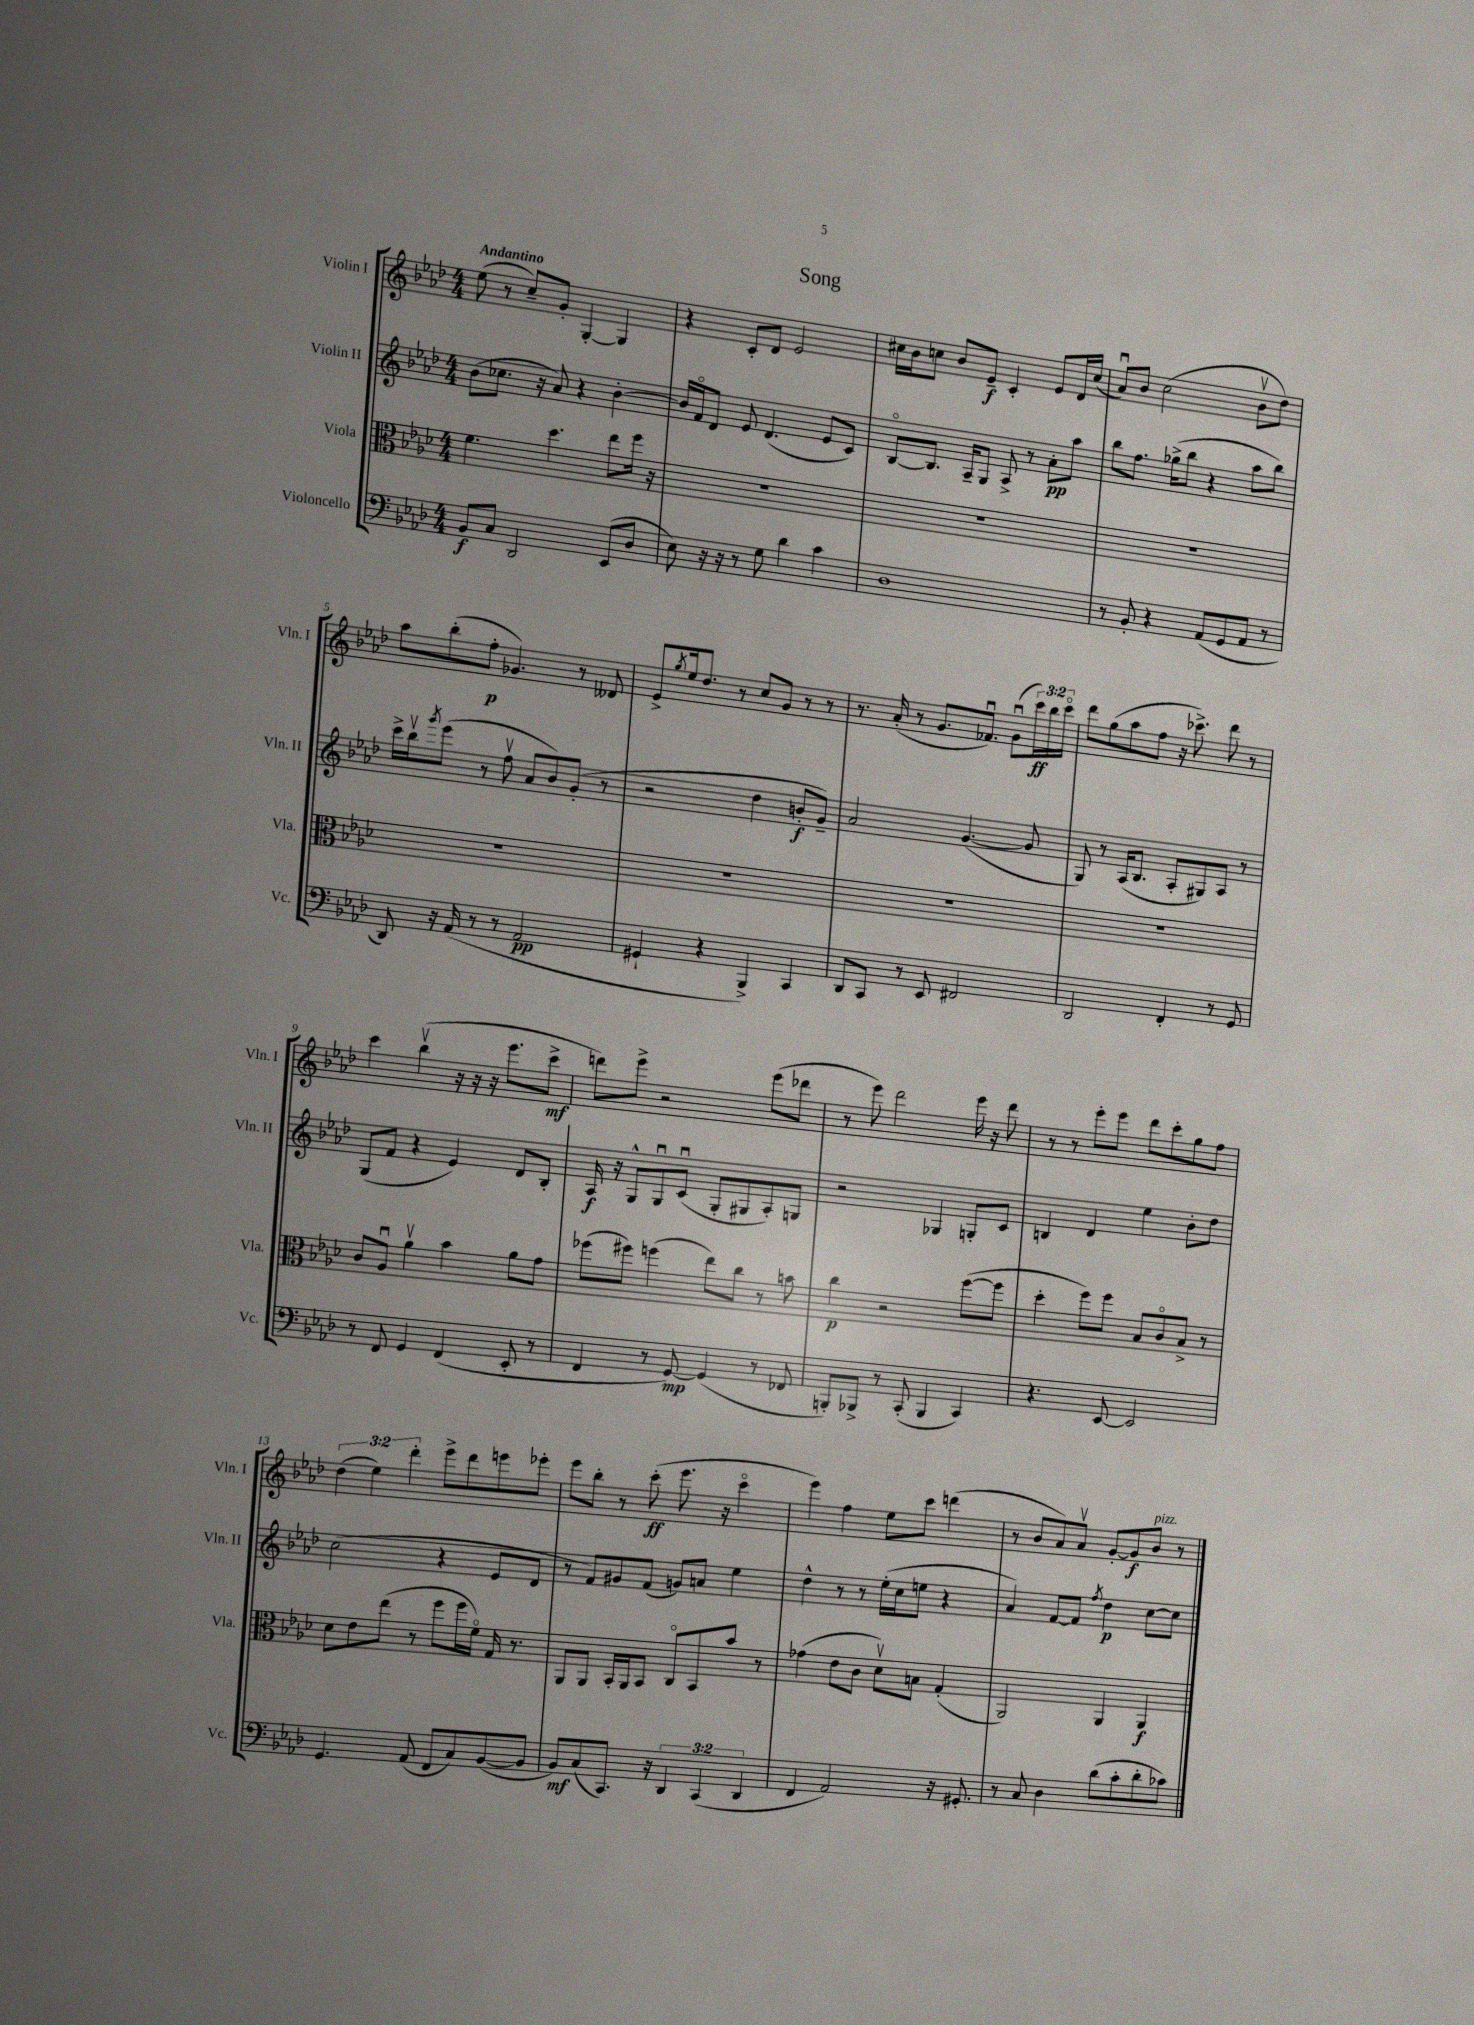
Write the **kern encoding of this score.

**kern	**dynam	**kern	**dynam	**kern	**dynam	**kern	**dynam
*part4	*part4	*part3	*part3	*part2	*part2	*part1	*part1
*staff4	*staff4	*staff3	*staff3	*staff2	*staff2	*staff1	*staff1
*I"Violoncello	*	*I"Viola	*	*I"Violin II	*	*I"Violin I	*
*I'Vc.	*	*I'Vla.	*	*I'Vln. II	*	*I'Vln. I	*
*clefF4	*	*clefC3	*	*clefG2	*	*clefG2	*
*k[b-e-a-d-]	*	*k[b-e-a-d-]	*	*k[b-e-a-d-]	*	*k[b-e-a-d-]	*
*M4/4	*	*M4/4	*	*M4/4	*	*M4/4	*
=1	=1	=1	=1	=1	=1	=1	=1
!	!	!	!	!	!	!LO:TX:a:B:t=Andantino	!
8BB-/L	f	4.f\	.	(8b-\L	.	(8ee-\	.
8C/J	.	.	.	8.cc-X\J	.	8r	.
2DD-/	.	.	.	.	.	8cc~/L)	.
.	.	.	.	16r	.	.	.
.	.	4.dd-\	.	8a-/)	.	8g'/J	.
.	.	.	.	4r	.	[4G'/	.
(8EE-/L	.	8ee-\L	.	[4b-'\	.	4G/]	.
8D-/J	.	16ff\Jk	.	.	.	.	.
.	.	16r	.	.	.	.	.
=2	=2	=2	=2	=2	=2	=2	=2
8E-\)	.	1r	.	16b-/LL]	.	4r	.
.	.	.	.	16f/J	.	.	.
16r	.	.	.	8d-/J	.	.	.
16r	.	.	.	.	.	.	.
8r	.	.	.	8e-/	.	8c'/L	.
8G\	.	.	.	(4.d-/	.	8d-/J	.
4d-\	.	.	.	.	.	2e-/	.
4c\	.	.	.	8e-/L	.	.	.
.	.	.	.	8c/J)	.	.	.
=3	=3	=3	=3	=3	=3	=3	=3
1D-	.	1r	.	[8B-/L	.	16cc#X\LL	.
.	.	.	.	.	.	16b-\J	.
.	.	.	.	8.B-/J]	.	8ccn\J	.
.	.	.	.	.	.	8b-/L	.
.	.	.	.	16A-~/KL	.	.	.
.	.	.	.	8G/J	.	8e-~/J	f
.	.	.	.	8A-^/	.	4c'/	.
.	.	.	.	8r	.	.	.
.	.	.	.	8a-'\L	pp	8e-/L	.
.	.	.	.	8aa-\J	.	16d-/L	.
.	.	.	.	.	.	(16cc/JJ	.
=4	=4	=4	=4	=4	=4	=4	=4
8r	.	1r	.	8bb-\L	.	8a-u/L)	.
8BB-'/	.	.	.	8.ff\J	.	8b-/J	.
4r	.	.	.	.	.	(2cc\	.
.	.	.	.	(16gg-X^\KL	.	.	.
.	.	.	.	8bb-\J	.	.	.
(8AA-/L	.	.	.	4r	.	.	.
8GG/	.	.	.	.	.	.	.
8AA-/J	.	.	.	8aa-\L	.	8b-v\L	.
8r	.	.	.	8bb-\J)	.	8dd-\J)	.
!!LO:LB:g=z
=5	=5	=5	=5	=5	=5	=5	=5
8DD-/)	.	1r	.	16ccc^\LL	.	8aa-\L	.
.	.	.	.	16bb-v\J	.	.	.
.	.	.	.	8qggg/	.	.	.
16r	.	.	.	(8eee-\J	.	(8bb-'\	.
(16AA-/	.	.	.	.	.	.	.
8r	.	.	.	8r	.	8ff'\J	p
8r	.	.	.	8ffv\	.	4.g-X/)	.
2AA-/	pp	.	.	8a-/L	.	.	.
.	.	.	.	8b-/)	.	.	.
.	.	.	.	(8g'/J	.	8r	.
.	.	.	.	8r	.	8d--X/	.
=6	=6	=6	=6	=6	=6	=6	=6
4GG#X`/	.	1r	.	2r	.	8e-^/L	.
.	.	.	.	.	.	8qgg/	.
.	.	.	.	.	.	16ee-/k	.
.	.	.	.	.	.	8.dd-/J	.
4r	.	.	.	.	.	.	.
.	.	.	.	.	.	8r	.
4BBB-^/)	.	.	.	4dd-\	.	8cc/L	.
.	.	.	.	.	.	8g/J	.
4CC/	.	.	.	8bn'/L	f	8r	.
.	.	.	.	8g~/J)	.	8r	.
=7	=7	=7	=7	=7	=7	=7	=7
8DD-/L	.	1r	.	2a-/	.	8.r	.
8CC/J	.	.	.	.	.	.	.
.	.	.	.	.	.	(16a-'/	.
8r	.	.	.	.	.	8r	.
8EE-/	.	.	.	.	.	8.g/L	.
2FF#X/	.	.	.	([4.g/	.	.	.
.	.	.	.	.	.	8.f-Xu/J)	.
.	.	.	.	.	.	(8gu\L	.
.	.	.	.	8g/]	.	24ccc\L)	ff
.	.	.	.	.	.	24bb-\	.
.	.	.	.	.	.	24ccc\JJ	.
=8	=8	=8	=8	=8	=8	=8	=8
2DD-/	.	1r	.	8G/)	.	8ddd-\L	.
.	.	.	.	8r	.	(8gg\	.
.	.	.	.	(16A-/KL	.	8aa-\	.
.	.	.	.	8.B-/J	.	.	.
.	.	.	.	.	.	8ff\J	.
4FF'/	.	.	.	8A-'/L	.	16r	.
.	.	.	.	.	.	8.ccc-X^\)	.
.	.	.	.	8G#X/)	.	.	.
8r	.	.	.	8A-/J	.	8ddd-\	.
8GG/	.	.	.	8r	.	8r	.
!!LO:LB:g=z
=9	=9	=9	=9	=9	=9	=9	=9
8r	.	8c/L	.	(8G/L	.	4ccc\	.
8FF/	.	8A-u/J	.	8f/J	.	.	.
4GG/	.	4a-v\	.	4r	.	(4bb-v\	.
(4FF/	.	4b-\	.	4e-/)	.	16r	.
.	.	.	.	.	.	16r	.
.	.	.	.	.	.	16r	.
.	.	.	.	.	.	8.eee-\L	.
8EE-'/	.	8a-\L	.	8d-/L	.	.	.
8r	.	8g\J	.	8B-'/J	.	8ccc^\J	mf
=10	=10	=10	=10	=10	=10	=10	=10
4FF/	.	(8ff-X\L	.	16A-/	f	8dddn\L)	.
.	.	.	.	16r	.	.	.
.	.	8ff#X\J)	.	8G^^/L	.	8eee-^\J	.
8r	.	(4ffn\	.	8Gu/	.	2r	.
[8GG/)	mp	.	.	(8cu/J	.	.	.
(4GG/]	.	8ee-\L)	.	8G'/L	.	.	.
.	.	8cc\J	.	8G#X/	.	.	.
8r	.	8r	.	8A-'/)	.	(8eee-\L	.
8FF-X/	.	8bn\	.	8Gn/J	.	8ddd-X\J	.
=11	=11	=11	=11	=11	=11	=11	=11
8BBBn'/L)	.	4cc\	p	2r	.	8r	.
8BBB-X^/J	.	.	.	.	.	8eee-\)	.
8r	.	2r	.	.	.	2ddd-\	.
(8CC'/	.	.	.	.	.	.	.
4BBB-/	.	.	.	4G-X/	.	.	.
4CC/)	.	([8ff\L	.	8Gn'/L	.	16eee-\	.
.	.	.	.	.	.	16r	.
.	.	8ff\J]	.	8c/J	.	8ddd-\	.
=12	=12	=12	=12	=12	=12	=12	=12
4.r	.	4dd-'\	.	4Bn/	.	8r	.
.	.	.	.	.	.	8r	.
.	.	8ff\L)	.	4d-/	.	8eee-'\L	.
[8EE-/	.	8ff\J	.	.	.	8eee-\J	.
2EE-/]	.	8B-/L	.	4ee-\	.	8ddd-\L	.
.	.	8c/	.	.	.	8ccc'\	.
.	.	8B-^/J	.	8b-'\L	.	8gg\	.
.	.	8r	.	8dd-\J	.	8ff\J	.
!!LO:LB:g=z
=13	=13	=13	=13	=13	=13	=13	=13
4.GG/	.	8d-\L	.	(2cc\	.	(6dd-\	.
.	.	8e-\	.	.	.	.	.
.	.	.	.	.	.	6ee-\)	.
.	.	(8ee-\J	.	.	.	.	.
.	.	.	.	.	.	6ddd-'\	.
(8AA-/	.	8r	.	.	.	.	.
8FF/L	.	8ff\L	.	4r	.	8eee-^\L	.
8C/)	.	16ff\L	.	.	.	8ddd-\	.
.	.	16f\JJ)	.	.	.	.	.
([8BB-/	.	16G/	.	8e-/L	.	8eeen\	.
.	.	8.r	.	.	.	.	.
8BB-/J]	.	.	.	8d-/J	.	8eee-X'\J	.
=14	=14	=14	=14	=14	=14	=14	=14
8BB-/L)	mf	8AA-/L	.	8r	.	8eee-\L	.
(8C/	.	8AA-/J	.	8f/L)	.	8bb-'\J	.
8.CC/J)	.	16BB-'/LL	.	8g#X/	.	8r	.
.	.	16AA-/J	.	.	.	.	.
.	.	8BB-/J	.	(8f/J	.	(8ccc'\	ff
16r	.	.	.	.	.	.	.
6DD-/	.	8C/L	.	8gn/L)	.	8.eee-\	.
.	.	8BB-/	.	8an/J	.	.	.
(6CC/	.	.	.	.	.	.	.
.	.	.	.	.	.	16r	.
.	.	8b-/J	.	4ee-\	.	4ccc\	.
6DD-/	.	.	.	.	.	.	.
.	.	8r	.	.	.	.	.
=15	=15	=15	=15	=15	=15	=15	=15
4FF/	.	(4g-X\	.	4dd-^^\	.	4eee-\)	.
2AA-/)	.	8e-\L	.	8r	.	4ff\	.
.	.	8c\J	.	8r	.	.	.
.	.	8d-v\L)	.	(16ee-'\LL	.	8ee-\L	.
.	.	.	.	16cc\J	.	.	.
.	.	8Bn\J	.	8een\J	.	8ccc\J	.
16r	.	(4G'/	.	4r	.	(4dddn\	.
8.GG#X'/	.	.	.	.	.	.	.
=16	=16	=16	=16	=16	=16	=16	=16
8r	.	2AA-/)	.	4a-/)	.	8r	.
8C/	.	.	.	.	.	8b-/L	.
4D-\	.	.	.	[8f/L	.	8a-/)	.
.	.	.	.	8f/J]	.	8a-v/J	.
.	.	.	.	8qff/	.	.	.
(8d-\L	.	4AA-/	.	4dd-\	p	[8g'/L	.
8c'\	.	.	.	.	.	8g/]	f
!	!	!	!	!	!	!LO:TX:a:i:t=pizz.	!
8d-'\	.	4AA-/	f	[8cc\L	.	8b-/J	.
8c-X\J)	.	.	.	8cc\J]	.	8r	.
==	==	==	==	==	==	==	==
*-	*-	*-	*-	*-	*-	*-	*-
